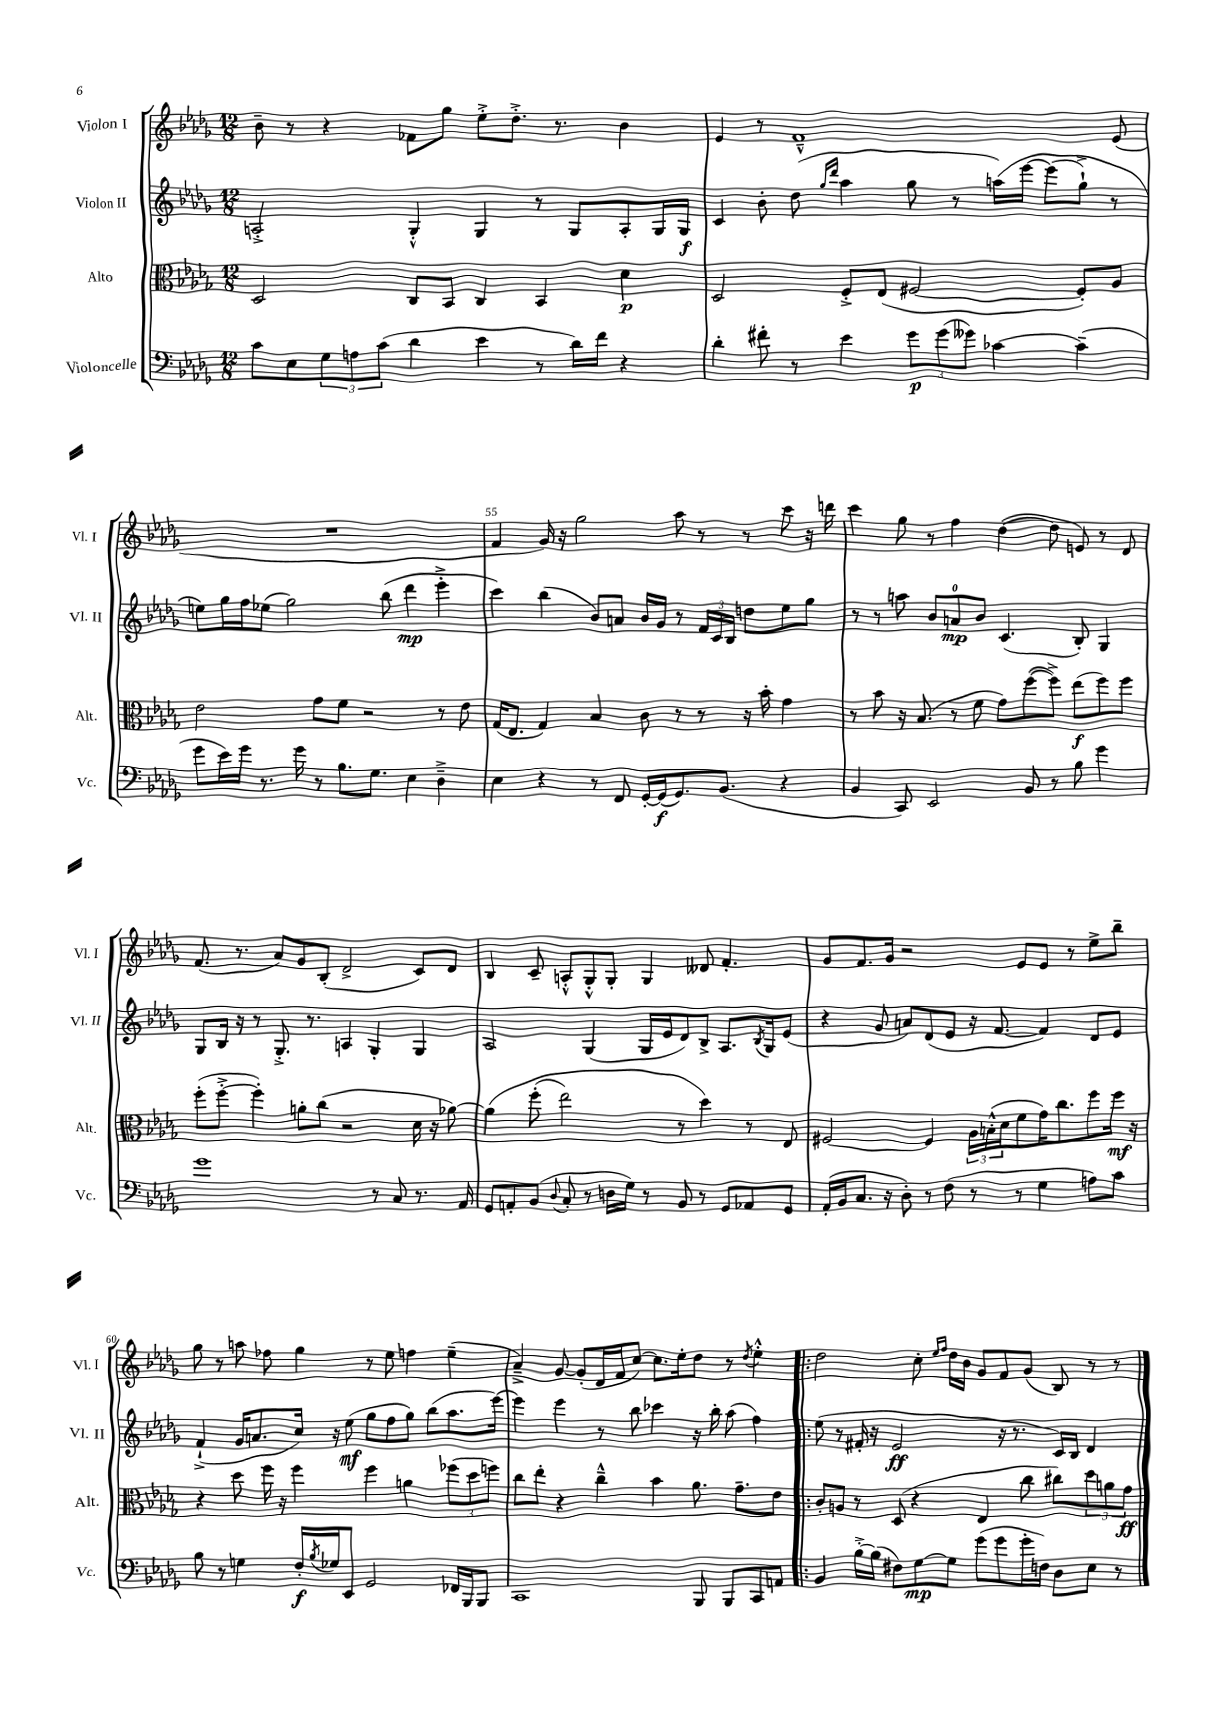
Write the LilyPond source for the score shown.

<<
\new StaffGroup <<
\new Staff = "s0" \with { instrumentName = "Violon I" shortInstrumentName = "Vl. I" } {
    \clef treble \key des \major \numericTimeSignature \time 12/8
    bes'8-- r8 r4 fes'8 ges''8 ees''8-.-> des''8.-.-> r8. bes'4 |
    ees'4 r8 f'1---^ ees'8( |
    R1. |
    f'4 ges'16) r16 ges''2 aes''8 r8 r8 c'''8 r16 d'''16 |
    c'''4 ges''8 r8 f''4 des''4~( des''8 e'8) r8 des'8 |
    f'8.( r8. aes'8) ges'8 bes8-.( des'2-> c'8) des'8 |
    bes4 c'8-- a8-.-^ ges8-.-^ ges8-. ges4 deses'8 f'4.-. |
    ges'8 f'8. ges'16 r2 ees'8 ees'8 r8 ees''8-> bes''8-- |
    ges''8 r8 a''8 fes''8 ges''4 r8 ees''8 f''4 ees''4--( |
    aes'4--->) ges'8~ ges'8-.( des'16 f'16 c''8~) c''8. ees''16-. des''8 r8 \acciaccatura { des''8 } ees''4-.-^ |
    \bar ".|:" des''2 c''8-. \grace { ees''16 f''16 } des''16 bes'16 ges'8 f'8 ges'8( bes8) r8 r8 \bar "|." |
}
\new Staff = "s1" \with { instrumentName = "Violon II" shortInstrumentName = "Vl. II" } {
    \clef treble \key des \major \numericTimeSignature \time 12/8
    a2-.-> ges4-.-^ ges4 r8 ges8 a8-. ges16 ges16\f |
    c'4 bes'8-. des''8( \grace { ges''16 des'''16 } aes''4 ges''8 r8 a''16)\( ees'''16~ ees'''8( ges''8-!->) r8 |
    e''8\) ges''16 f''16 ees''8( ges''2) bes''8( des'''4\mp ees'''4-.-> |
    c'''4) bes''4( bes'8) a'8 bes'16 ges'16 r8 \tuplet 3/2 { f'16 c'16 bes16 } d''8 ees''8 ges''8 |
    r8 r8 a''8 bes'8 a'8-0\mp bes'8 c'4.( bes8-.) ges4 |
    ges8 bes16 r16 r8 ges8.-.-> r8. a4 ges4-. ges4 |
    aes2 ges4( ges16 ees'16 des'8) bes8-> aes8. \acciaccatura { bes8 } ges16 ees'8( |
    r4 ges'8 a'8) des'8( ees'8 r16 f'8.~ f'4) des'8 ees'8 |
    f'4-!->( ges'16 a'8. c''16) r16 ees''8\mf( ges''8 f''8 ges''8) bes''8( aes''8. ees'''16~) |
    ees'''4 ees'''4 r8 bes''8 ces'''4 r16 bes''16-. aes''8( f''4) |
    \bar ".|:" ees''8( r8 fis'16-. r16 ees'2\ff r16 r8. c'16) bes16 des'4 \bar "|." |
}
\new Staff = "s2" \with { instrumentName = "Alto" shortInstrumentName = "Alt." } {
    \clef alto \key des \major \numericTimeSignature \time 12/8
    des2 c8 bes,8 c4 bes,4 des'4\p |
    des2 f8-.-> ees8( fis2~ fis8-.) aes8 |
    ees'2 ges'8 f'8 r2 r8 ees'8 |
    ges16( ees8. ges4) bes4 c'8 r8 r8 r16 bes'16-. ges'4 |
    r8 bes'8 r16 bes8.( r8 f'8 ges'8) f''8~( f''8->) ees''8\f( f''8) f''8 |
    f''8-.( f''8~-.-> f''4-.) a'8-. c''8( r2 des'16 r16 aes'8~) |
    aes'4\( f''8-.( ees''2) r8 des''4\) r8 ees8 |
    fis2~ fis4 \tuplet 3/2 { aes16 b16-.-^( des'16 } f'8 ges'16) c''8. f''8 f''16\mf r16 |
    r4 des''8 f''16 r16 f''4 f''4 a'4 \tuplet 3/2 { fes''8( des''8 f''8) } |
    c''8 ees''8-. r4 c''4---^ bes'4 aes'8. ges'8.-- ees'8 |
    \bar ".|:" c'8-. a8 r8 des8( r4 ees4 c''8 cis''8) \tuplet 3/2 { des''8 a'8 ges'8\ff } \bar "|." |
}
\new Staff = "s3" \with { instrumentName = "Violoncelle" shortInstrumentName = "Vc." } {
    \clef bass \key des \major \numericTimeSignature \time 12/8
    c'8 ees8 \tuplet 3/2 { ges8 a8 c'8( } des'4 ees'4 r8 des'16) f'16 r4 |
    des'4-. fis'8-. r8 ees'4 \tuplet 3/2 { ges'8\p ges'8( geses'8) } ces'4~ ces'4--( |
    ges'8 ees'16) ges'16 r8. ges'16 r8 bes8. ges8. ees4 des4---> |
    ees4 r4 r8 f,8 ges,16~-. ges,16\f( ges,8.) bes,8.( r4 |
    bes,4 c,8) ees,2 bes,8 r8 bes8 ges'4 |
    ges'1 r8 c8 r8. aes,16 |
    ges,8 a,8-. bes,8( \appoggiatura { des8 } c8-. r8 d16 ges16) r8 bes,8 r8 ges,8 aes,8 ges,8 |
    aes,16-.( bes,16 c8. r16 des8-.) r8 f8( r8 r8 ges4 a8) c'8 |
    bes8 r8 g4 f16-.\f \acciaccatura { bes8 } ges16 ees,8 ges,2 fes,16 bes,,16 bes,,8 |
    c,1 bes,,8 bes,,8 c,8 a,8 |
    \bar ".|:" bes,4 bes16~-.-> bes16( fis8) ges8~\mp ges8 ges'8( ges'8 ges'16-. f16) des8 ees8 r8 \bar "|." |
}
>>
>>
\layout { \context { \Score currentBarNumber = #52 \override BarNumber.break-visibility = ##(#f #t #t) barNumberVisibility = #(every-nth-bar-number-visible 5) } }
